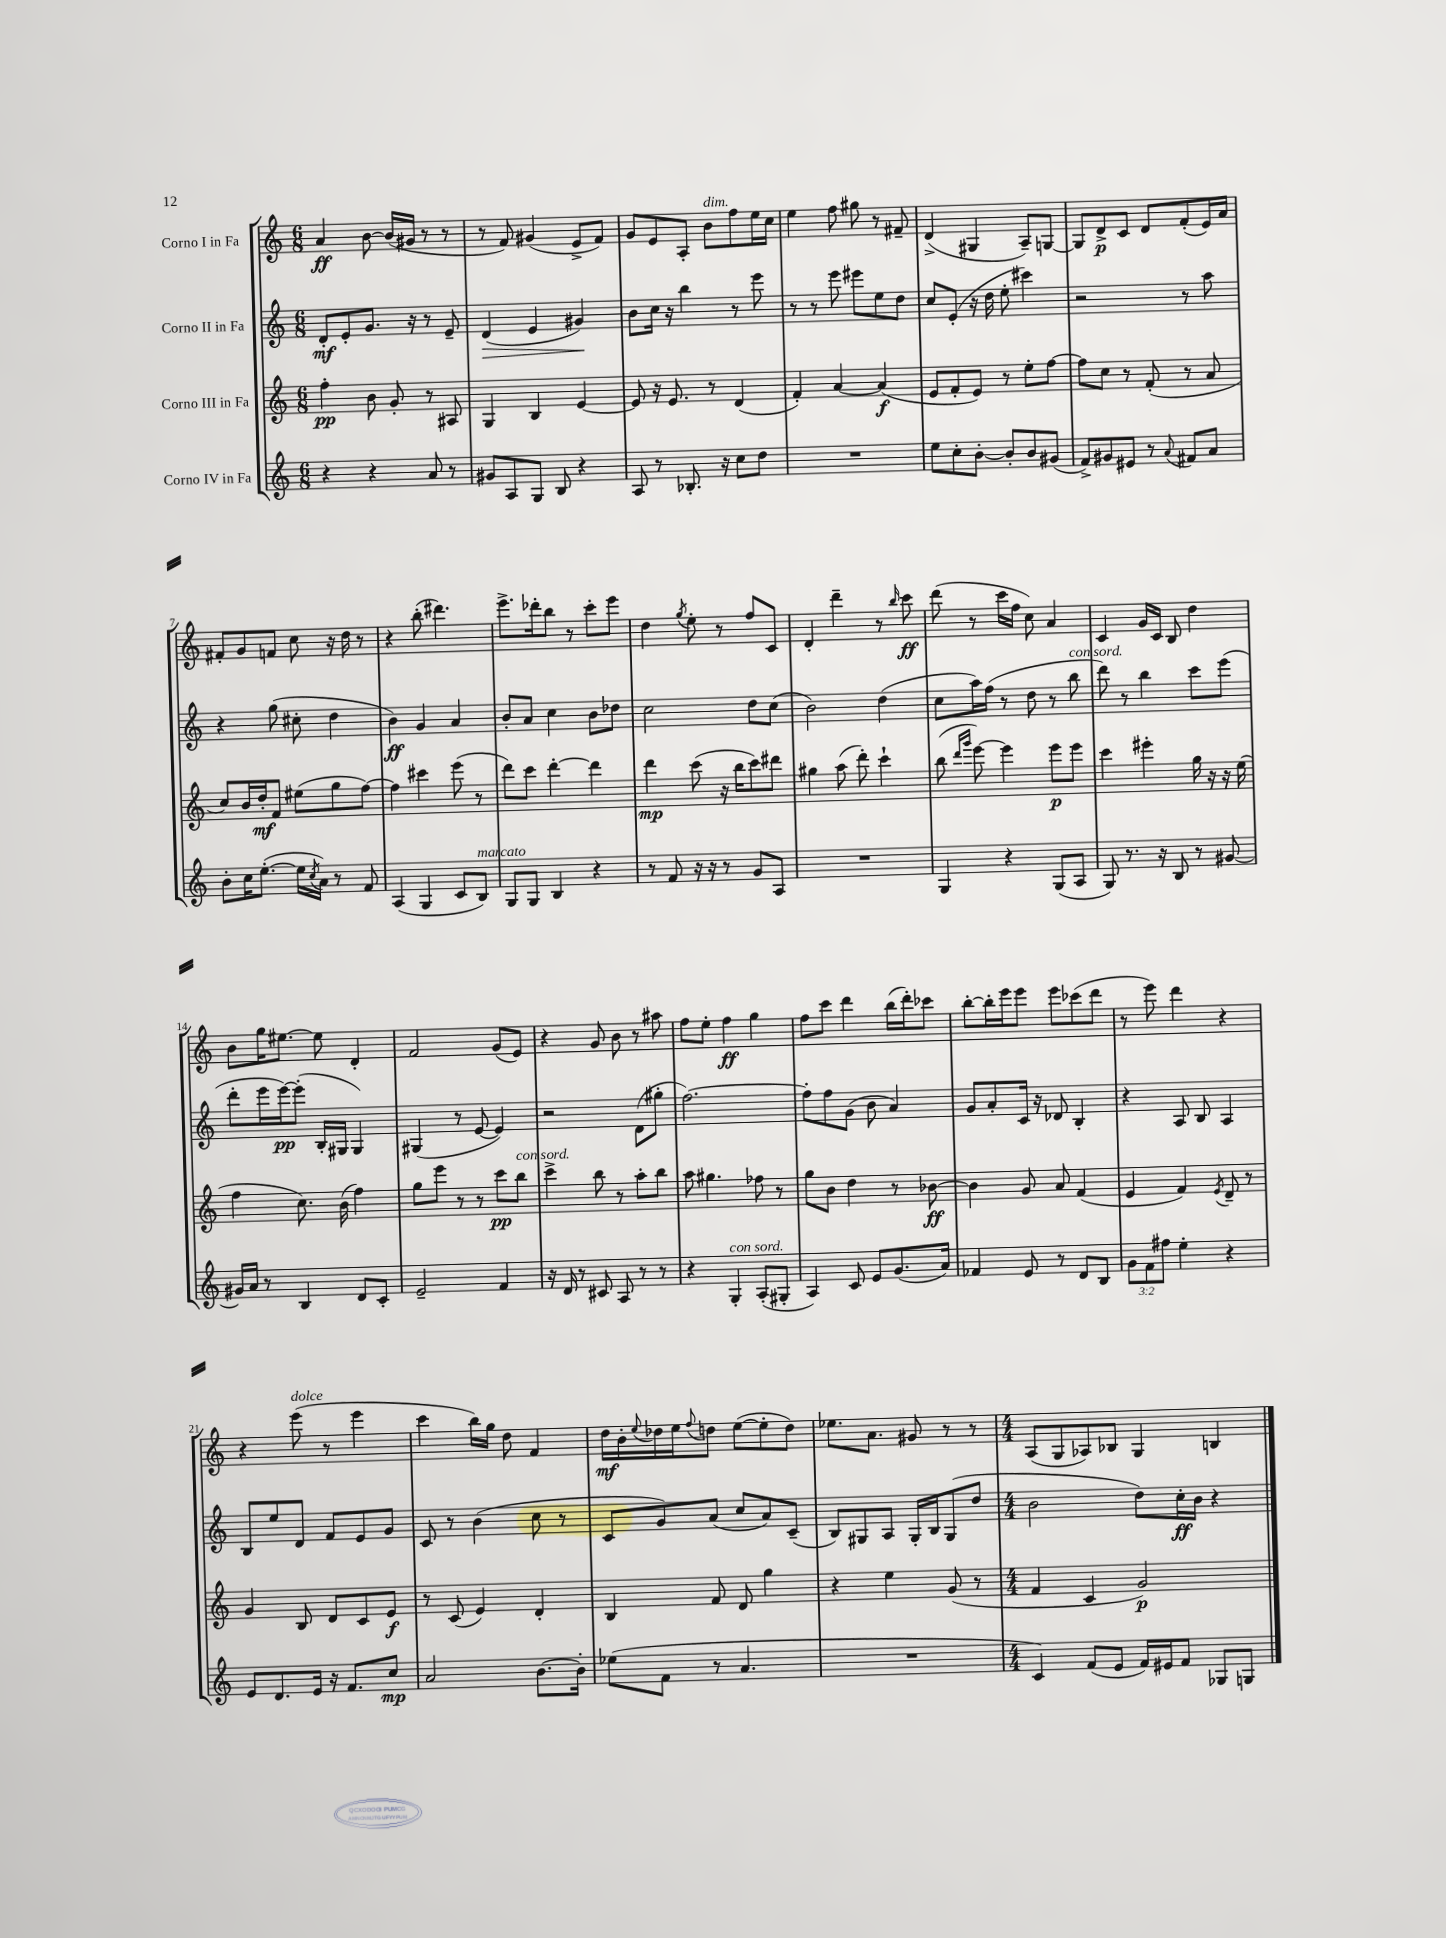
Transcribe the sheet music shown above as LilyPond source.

<<
\new StaffGroup <<
\new Staff = "s0" \with { instrumentName = "Corno I in Fa" } {
    \clef treble \key c \major \numericTimeSignature \time 6/8
    a'4\ff b'8~ b'16( gis'16 r8 r8 |
    r8 f'8) gis'4( e'8-> f'8) |
    g'8 e'8 a8-. b'8^\markup { \italic "dim." } f''8 e''16 c''16 |
    e''4 f''8 gis''8 r8 fis'8-- |
    d'4->( gis4 a8--) g8~ |
    g8 d'8->\p c'8 d'8 f'8-.( e'16) a'16 |
    fis'8-. g'8 f'8 c''8 r16 d''16 r8 |
    r4 b''8-.( dis'''4.) |
    e'''8.-> des'''16-. b''8 r8 c'''8-. e'''8 |
    d''4 \acciaccatura { g''8 } e''8-. r8 f''8 c'8 |
    d'4-. d'''4-- r8 \grace { b''16 } c'''8\ff |
    d'''8( r8 c'''16 f''16 c''8) a'4 |
    c'4 g'16 c'16 b8 d''4 |
    b'8 g''16 eis''8.~ eis''8 d'4-. |
    f'2 g'8( e'8) |
    r4 g'8 b'8 r8 ais''8 |
    f''8 e''8-. f''4\ff g''4 |
    f''8 c'''8 d'''4 b''16( d'''16-.) ces'''8 |
    b''8~-. b''16-. e'''16 e'''8 e'''8 ces'''8( d'''8 |
    r8 e'''8) d'''4 r4 |
    r4 e'''8^\markup { \italic "dolce" }( r8 e'''4 |
    c'''4 b''16) g''16 d''8 f'4 |
    d''16\mf b'16-. \appoggiatura { e''8 } des''16 e''16 \appoggiatura { f''8 } d''8 e''8~( e''8-. d''8) |
    ees''8. a'8. gis'8 r8 r8 |
    \numericTimeSignature \time 4/4 a8( g8 aes8) bes8 g4 b4 \bar "|." |
}
\new Staff = "s1" \with { instrumentName = "Corno II in Fa" } {
    \clef treble \key c \major \numericTimeSignature \time 6/8
    d'8-.\mf e'8-. g'8. r16 r8 e'8-- |
    d'4\>( e'4 gis'4\!) |
    b'8 c''16 r16 b''4 r8 e'''8 |
    r8 r8 e'''8 eis'''8 e''8 d''8 |
    c''8 e'8-.( r16 d''16 e''8-. cis'''4) |
    r2 r8 a''8 |
    r4 g''8( cis''8-. d''4 |
    b'4\ff) g'4 a'4 |
    b'8-. a'8 c''4 b'8 des''8 |
    c''2 d''8 c''8( |
    b'2) d''4( |
    c''8 a''16) f''16( r8 d''8 r8 b''8^\markup { \italic "con sord." } |
    d'''8) r8 b''4 c'''8 e'''8( |
    d'''8-. e'''16 e'''16~\pp) e'''8-.( b16-. gis16 gis4) |
    gis4( r8 e'8~ e'4) |
    r2 d'8( gis''8-. |
    f''2.~) |
    f''8-. f''8 g'8( b'8 a'4) |
    g'8 a'8-. c'16 r16 des'8 b4-. |
    r4 a8 b8 a4 |
    b8 e''8 d'8 f'8 e'8 g'8 |
    c'8 r8 b'4( c''8 r8 |
    c'8 g'8) a'8( c''8 a'8) c'8--( |
    b8) gis8 a8 gis16-. b16 gis8( d''8 |
    \numericTimeSignature \time 4/4 b'2 d''8) c''16-.\ff b'16 r4 \bar "|." |
}
\new Staff = "s2" \with { instrumentName = "Corno III in Fa" } {
    \clef treble \key c \major \numericTimeSignature \time 6/8
    f''4-.\pp b'8 g'8-. r8 ais8 |
    g4 b4 e'4~ |
    e'8 r16 e'8. r8 d'4( |
    f'4-.) a'4~ a'4\f( |
    e'8 f'8-. e'8) r8 e''8-. f''8~ |
    f''8 c''8 r8 f'8-.( r8 a'8 |
    c''8) b'16 d''16-.\mf f'8 eis''8( g''8 f''8~) |
    f''4 cis'''4 e'''8( r8 |
    d'''8) c'''8 d'''4~-. d'''4 |
    d'''4\mp c'''8( r16 b''16 c'''8) dis'''8 |
    gis''4 a''8( d'''8-.) c'''4-! |
    b''8( \grace { d'''16 g'''16 } e'''8~) e'''4 e'''8\p e'''8 |
    c'''4 eis'''4-. g''16 r16 r16 e''16( |
    f''4 c''8.) b'16( f''4) |
    g''8 e'''8 r8 r8 c'''8\pp b''8^\markup { \italic "con sord." } |
    c'''4-> b''8 r8 a''8-. b''8 |
    a''8 gis''4. fes''8 r8 |
    g''8 b'8 d''4 r8 bes'8~\ff |
    bes'4 g'8 a'8 f'4( |
    e'4 f'4) \acciaccatura { e'8 } d'8-- r8 |
    g'4 b8 d'8 c'8 e'8\f |
    r8 c'8( e'4) d'4-. |
    b4 f'8 d'8 g''4 |
    r4 e''4 g'8( r8 |
    \numericTimeSignature \time 4/4 f'4 c'4 g'2\p) \bar "|." |
}
\new Staff = "s3" \with { instrumentName = "Corno IV in Fa" } {
    \clef treble \key c \major \numericTimeSignature \time 6/8 \override Staff.TupletNumber.text = #tuplet-number::calc-fraction-text
    r4 r4 a'8 r8 |
    gis'8 a8 g8 b8 r4 |
    a8 r8 bes8.-. r16 c''8 d''8 |
    R2. |
    e''8 c''8-. b'8~-. b'8-. b'8 gis'8( |
    f'8->) gis'8 eis'8 r8 \appoggiatura { a'8 } fis'8 a'8 |
    b'8-. c''16 e''8.~-.( e''16 \acciaccatura { c''8 } a'16) r8 f'8 |
    a4( g4 c'8 b8^\markup { \italic "marcato" }) |
    g8 g8 b4 r4 |
    r8 f'8 r16 r16 r8 g'8 a8 |
    R2. |
    g4 r4 g8( a8 |
    g8) r8. r16 b8 r8 gis'8~ |
    gis'16 a'16 r8 b4 d'8 c'8-. |
    e'2-- f'4 |
    r16 d'16 r8 cis'8 a8 r8 r8 |
    r4 g4-.^\markup { \italic "con sord." } a8-.( gis8-. |
    a4) c'8 e'8 g'8.( a'16) |
    fes'4 e'8 r8 d'8 b8 |
    \tuplet 3/2 { g'8 f'8 fis''8 } e''4-. r4 |
    e'8 d'8. e'16 r16 f'8. c''8\mp |
    a'2 b'8.~ b'16-. |
    ees''8( f'8 r8 a'4. |
    R2. |
    \numericTimeSignature \time 4/4 c'4) f'8( e'8 f'16) eis'16 f'8 ges8 g8 \bar "|." |
}
>>
>>
